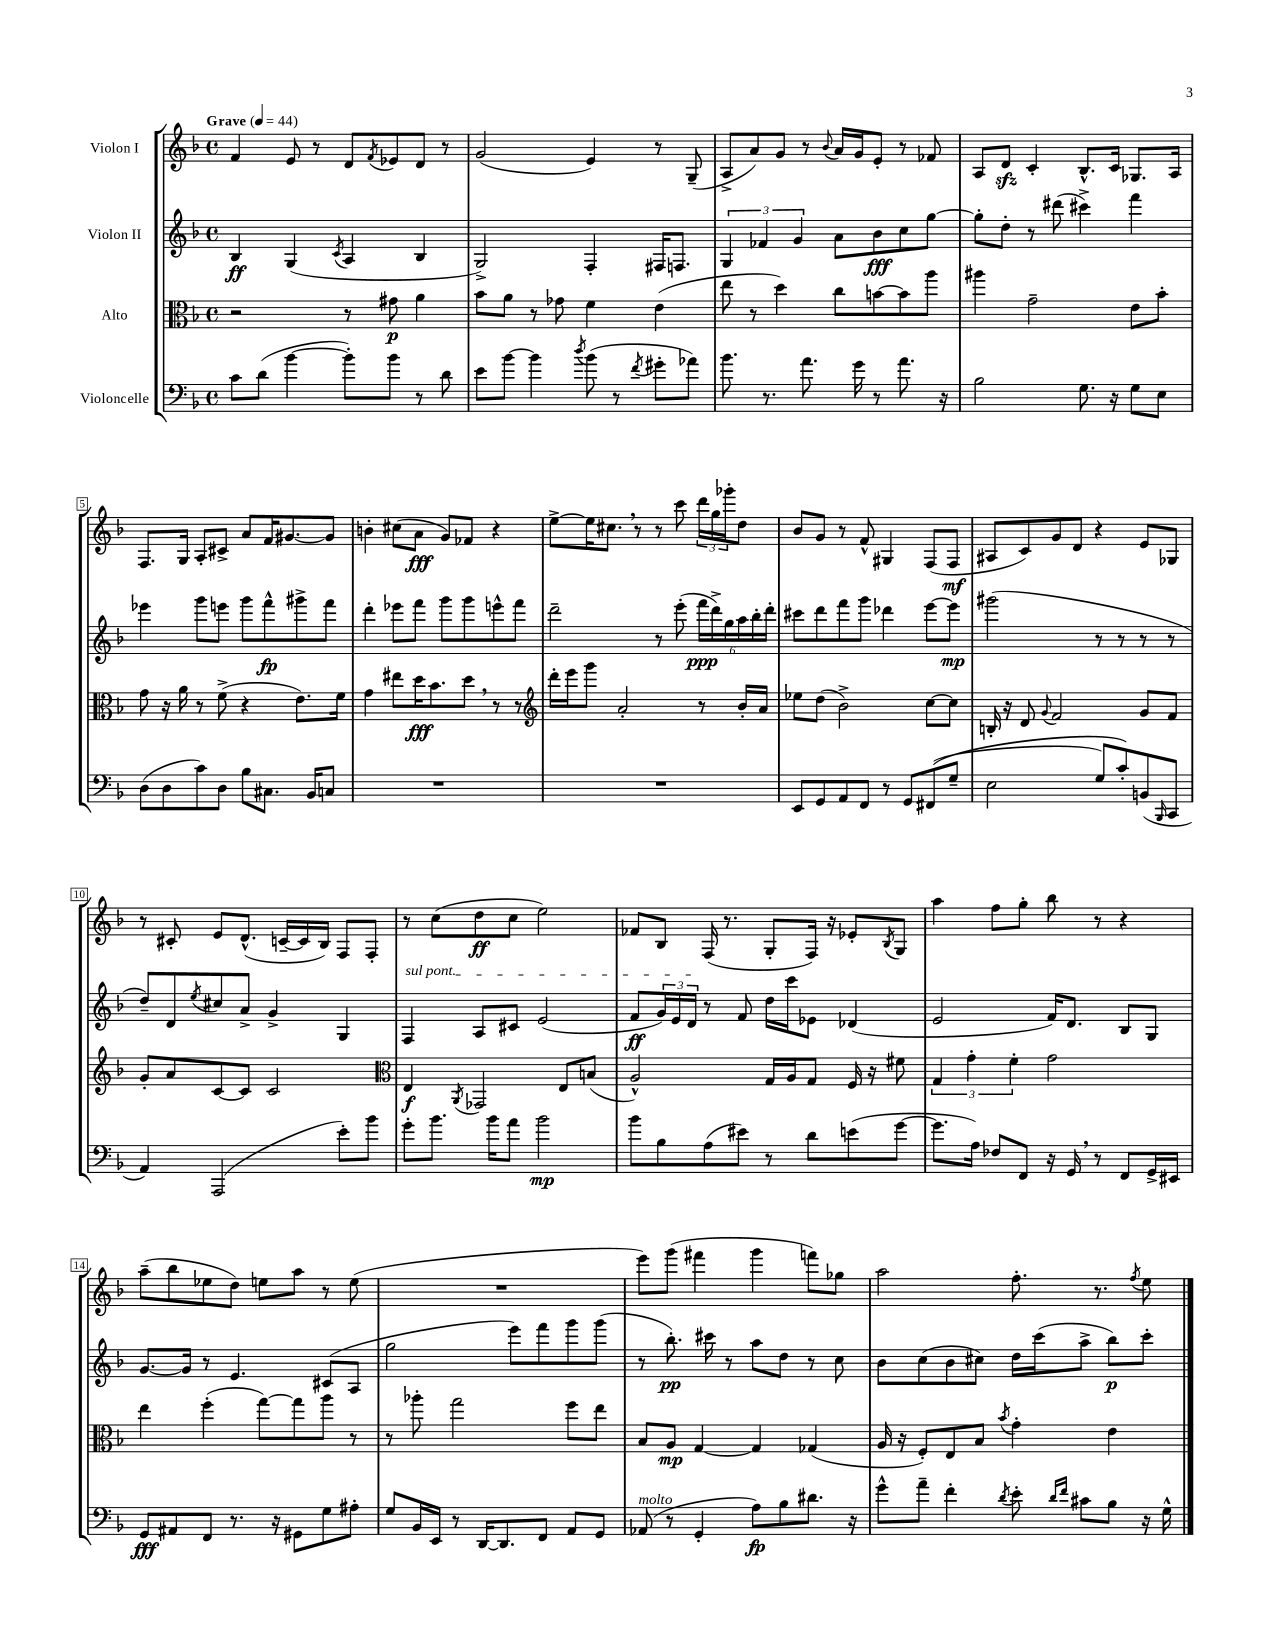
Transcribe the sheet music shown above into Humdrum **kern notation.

**kern	**dynam	**kern	**dynam	**kern	**dynam	**kern	**dynam
*part4	*part4	*part3	*part3	*part2	*part2	*part1	*part1
*staff4	*staff4	*staff3	*staff3	*staff2	*staff2	*staff1	*staff1
*I"Violoncelle	*	*I"Alto	*	*I"Violon II	*	*I"Violon I	*
*clefF4	*	*clefC3	*	*clefG2	*	*clefG2	*
*k[b-]	*	*k[b-]	*	*k[b-]	*	*k[b-]	*
*M4/4	*	*M4/4	*	*M4/4	*	*M4/4	*
*met(c)	*	*met(c)	*	*met(c)	*	*met(c)	*
*MM44	*	*MM44	*	*MM44	*	*MM44	*
=1	=1	=1	=1	=1	=1	=1	=1
!	!	!	!	!	!	!LO:TX:a:B:t=Grave	!
8c\L	.	2r	.	4B-/	ff	4f/	.
(8d\J	.	.	.	.	.	.	.
[4b-\	.	.	.	(4G/	.	8e/	.
.	.	.	.	.	.	8r	.
.	.	.	.	8qc/	.	.	.
8b-'\L])	.	8r	.	4A/	.	8d/L	.
.	.	.	.	.	.	8qf/	.
8b-\J	.	8g#X\	p	.	.	8e-X/	.
8r	.	4a\	.	4B-/	.	8d/J	.
8d\	.	.	.	.	.	8r	.
=2	=2	=2	=2	=2	=2	=2	=2
8e\L	.	8b-\L	.	2G^/)	.	(2g/	.
[8b-\J	.	8a\J	.	.	.	.	.
4b-\]	.	8r	.	.	.	.	.
.	.	8g-X\	.	.	.	.	.
8qdd/	.	.	.	.	.	.	.
(8b-\	.	4f\	.	4F'/	.	4e/)	.
8r	.	.	.	.	.	.	.
8qf/	.	.	.	.	.	.	.
8g#X'\L	.	(4e\	.	16F#X/KL	.	8r	.
.	.	.	.	8.Fn/J	.	.	.
8a-X\J)	.	.	.	.	.	(8G~/	.
=3	=3	=3	=3	=3	=3	=3	=3
8.b-\	.	8ee\	.	6G/	.	8A^/L	.
.	.	8r	.	.	.	8a/)	.
.	.	.	.	6f-X/	.	.	.
8.r	.	.	.	.	.	.	.
.	.	4dd\)	.	.	.	8g/J	.
.	.	.	.	6g/	.	.	.
8.a\	.	.	.	.	.	8r	.
.	.	.	.	.	.	8qqb-/	.
.	.	8cc\L	.	8a\L	.	16a/LL	.
16g\	.	.	.	.	.	16g/J	.
8r	.	[8bn\	.	8b-\	fff	8e'/J	.
8.a\	.	8b\]	.	8cc\	.	8r	.
.	.	8aa\J	.	[8gg\J	.	8f-X/	.
16r	.	.	.	.	.	.	.
=4	=4	=4	=4	=4	=4	=4	=4
2B-\	.	4aa#X\	.	8gg'\L]	.	8A/L	.
.	.	.	.	8dd'\J	.	8dzz/J	.
.	.	2g~\	.	8r	.	4c'/	.
.	.	.	.	(8ddd#X\	.	.	.
8.G\	.	.	.	4ccc#X^\)	.	8.B-^^/L	.
16r	.	.	.	.	.	16c/Jk	.
8G\L	.	8e\L	.	4fff\	.	8.G-X/L	.
8E\J	.	8b-'\J	.	.	.	.	.
.	.	.	.	.	.	16A/Jk	.
!!LO:LB:g=z
=5	=5	=5	=5	=5	=5	=5	=5
(8D\L	.	8g\	.	4eee-X\	.	8.F/L	.
8D\	.	16r	.	.	.	.	.
.	.	16a\	.	.	.	16G/Jk	.
8c\)	.	8r	.	8ggg\L	.	8A'/L	.
8D\J	.	(8f^\	.	8eeen\J	.	8c#X^/J	.
8B-\L	.	4r	.	8ggg\L	.	8a/L	.
8.C#X\J	.	.	.	8fff^^\	fp	16f/K	.
.	.	.	.	.	.	[8.g#X/	.
.	.	8.e\L)	.	8ggg#X^\	.	.	.
16BB-/KL	.	.	.	.	.	.	.
8Cn/J	.	.	.	8fff\J	.	8g#/J]	.
.	.	16f\Jk	.	.	.	.	.
=6	=6	=6	=6	=6	=6	=6	=6
1r	.	4g\	.	4ddd'\	.	4bn'\	.
.	.	8ee#X\L	.	8eee-X\L	.	(8cc#X\L	.
.	.	16dd\K	fff	8fff\J	.	8a\J	fff
.	.	8.b-\	.	.	.	.	.
.	.	.	.	8ggg\L	.	8g/L)	.
.	.	8dd,\J	.	8ggg\	.	8f-X/J	.
.	.	8r	.	8eeen^^\	.	4r	.
.	.	8r	.	8fff\J	.	.	.
=7	=7	=7	=7	=7	=7	=7	=7
*	*	*clefG2	*	*	*	*	*
1r	.	16ddd'\LL	.	2ddd~\	.	[8ee^\L	.
.	.	16eee\J	.	.	.	.	.
.	.	8ggg\J	.	.	.	16ee\K]	.
.	.	.	.	.	.	8.cc#X,\J	.
.	.	2a'/	.	.	.	.	.
.	.	.	.	.	.	8r	.
.	.	.	.	8r	.	8r	.
.	.	.	.	(8eee'\	.	8ccc\	.
.	.	8r	.	24fff\LL	ppp	24ddd\LL	.
.	.	.	.	24ddd^\)	.	24gg\	.
.	.	.	.	24gg\	.	24ggg-X'\J	.
.	.	16b-'/LL	.	24aa\	.	8dd\J	.
.	.	.	.	24bb-'\	.	.	.
.	.	16a/JJ	.	.	.	.	.
.	.	.	.	24ddd'\JJ	.	.	.
=8	=8	=8	=8	=8	=8	=8	=8
8EE/L	.	8ee-X\L	.	8ccc#X\L	.	8b-/L	.
8GG/	.	(8dd\J	.	8ddd\	.	8g/J	.
8AA/	.	2b-^\)	.	8fff\	.	8r	.
8FF/J	.	.	.	8ggg\J	.	8f^^/	.
8r	.	.	.	4ddd-X\	.	4G#X/	.
8GG/L	.	.	.	.	.	.	.
((8FF#X/	.	[8cc\L	.	[8eee\L	.	(8F/L	.
8G~/J	.	8cc\J]	.	8eee\J]	mp	8F/J	mf
=9	=9	=9	=9	=9	=9	=9	=9
2E\	.	16Bn'/	.	(2ggg#X\	.	8A#X/L	.
.	.	16r	.	.	.	.	.
.	.	8d/	.	.	.	8c/)	.
.	.	8qqg/	.	.	.	.	.
.	.	2f/	.	.	.	8g/	.
.	.	.	.	.	.	8d/J	.
8G/L)	.	.	.	8r	.	4r	.
8c'/)	.	.	.	8r	.	.	.
(8BBn/	.	8g/L	.	8r	.	8e/L	.
16qqBBB-/	.	.	.	.	.	.	.
8CC/J	.	8f/J	.	8r	.	8G-X/J	.
!!LO:LB:g=z
=10	=10	=10	=10	=10	=10	=10	=10
4AA/)	.	8g'/L	.	8dd~/L)	.	8r	.
.	.	8a/	.	8d/	.	8c#X'/	.
.	.	.	.	8qee/	.	.	.
(2AAA/	.	[8c/	.	8cc#X/	.	8e/L	.
.	.	8c/J]	.	8a^/J	.	(8.d^^/J	.
.	.	2c/	.	4g^/	.	.	.
.	.	.	.	.	.	[16cn~/LL	.
.	.	.	.	.	.	16c/]	.
.	.	.	.	.	.	16B-/JJ)	.
8e'\L)	.	.	.	4G/	.	8F/L	.
8b-\J	.	.	.	.	.	8F'/J	.
=11	=11	=11	=11	=11	=11	=11	=11
*	*	*clefC3	*	*	*	*	*
!	!	!	!	!LO:TX:a:i:t=sul pont.	!	!	!
8g'\L	.	4E/	f	4F/	.	8r	.
8.b-\J	.	.	.	.	.	(8cc\L	.
.	.	8qAA/	.	.	.	.	.
.	.	2GG-X/	.	8A/L	.	8dd\	ff
16b-\KL	.	.	.	.	.	.	.
8a\J	.	.	.	8c#X/J	.	8cc\J	.
2b-\	mp	.	.	(2e/	.	2ee\)	.
.	.	8E/L	.	.	.	.	.
.	.	(8Bn/J	.	.	.	.	.
=12	=12	=12	=12	=12	=12	=12	=12
8b-\L	.	2A^^/)	.	8f/L	ff	8f-X/L	.
8B-\	.	.	.	24g/L)	.	8B-/J	.
.	.	.	.	24e/	.	.	.
.	.	.	.	24d/JJ	.	.	.
(8A\	.	.	.	8r	.	(16F/	.
.	.	.	.	.	.	8.r	.
8e#X\J)	.	.	.	8f/	.	.	.
8r	.	16G/LL	.	16dd\LL	.	8G'/L	.
.	.	16A/J	.	16ccc\J	.	.	.
8d\L	.	8G/J	.	8e-X\J	.	16F/Jk)	.
.	.	.	.	.	.	16r	.
(8en\	.	16F/	.	(4d-X/	.	8e-X'/L	.
.	.	16r	.	.	.	.	.
.	.	.	.	.	.	8qB-/	.
[8g\J	.	8f#X\	.	.	.	8G/J	.
=13	=13	=13	=13	=13	=13	=13	=13
8.g\L]	.	6G/	.	2e/	.	4aa\	.
.	.	6g'\	.	.	.	.	.
16A\Jk)	.	.	.	.	.	.	.
8F-X/L	.	.	.	.	.	8ff\L	.
.	.	6f'\	.	.	.	.	.
8FF/J	.	.	.	.	.	8gg'\J	.
16r	.	2g\	.	16f/KL)	.	8bb-\	.
16GG,/	.	.	.	8.d/J	.	.	.
8r	.	.	.	.	.	8r	.
8FF/L	.	.	.	8B-/L	.	4r	.
16GG^/L	.	.	.	8G/J	.	.	.
16EE#X/JJ	.	.	.	.	.	.	.
!!LO:LB:g=z
=14	=14	=14	=14	=14	=14	=14	=14
8GG/L	fff	4ee\	.	[8.g/L	.	(8aa~\L	.
8AA#X/	.	.	.	.	.	8bb-\	.
.	.	.	.	16g/Jk]	.	.	.
8FF/J	.	(4ff'\	.	8r	.	8ee-X\	.
8.r	.	.	.	4.e/	.	8dd\J)	.
.	.	[8gg\L)	.	.	.	8een\L	.
16r	.	.	.	.	.	.	.
8GG#X\L	.	8gg\]	.	.	.	8aa\J	.
8G\	.	8aa\J	.	(8c#X/L	.	8r	.
8A#X'\J	.	8r	.	8A/J	.	(8ee\	.
=15	=15	=15	=15	=15	=15	=15	=15
8G/L	.	8r	.	2gg\	.	1r	.
16BB-/L	.	8aa-X'\	.	.	.	.	.
16EE/JJ	.	.	.	.	.	.	.
8r	.	2gg\	.	.	.	.	.
[16DD/KL	.	.	.	.	.	.	.
8.DD/]	.	.	.	.	.	.	.
.	.	.	.	8eee\L)	.	.	.
8FF/J	.	.	.	8fff\	.	.	.
8AA/L	.	8ff\L	.	8ggg\	.	.	.
8GG/J	.	8ee\J	.	(8ggg\J	.	.	.
=16	=16	=16	=16	=16	=16	=16	=16
!LO:TX:a:i:t=molto	!	!	!	!	!	!	!
(8AA-X/	.	8B-/L	.	8r	.	8eee\L)	.
8r	.	8A/J	mp	8.bb-'\)	pp	(8ggg\J	.
4GG'/	.	[4G/	.	.	.	4fff#X\	.
.	.	.	.	16ccc#X\	.	.	.
.	.	.	.	8r	.	.	.
8A\L)	fp	4G/]	.	8aa\L	.	4ggg\	.
8B-\	.	.	.	8dd\J	.	.	.
8.d#X\J	.	(4G-X/	.	8r	.	8fffn\L)	.
.	.	.	.	8cc\	.	8gg-X\J	.
16r	.	.	.	.	.	.	.
=17	=17	=17	=17	=17	=17	=17	=17
8g^^\L	.	16A/	.	8b-\L	.	2aa\	.
.	.	16r	.	.	.	.	.
8a~\J	.	8F'/L)	.	(8cc\	.	.	.
4f'\	.	8E/	.	8b-\	.	.	.
.	.	8B-/J	.	8cc#X\J)	.	.	.
8qd/	.	8qb-/	.	.	.	.	.
8e'\	.	4g'\	.	16dd\LL	.	8.ff'\	.
.	.	.	.	(16ccc\J	.	.	.
16qqd/LL	.	.	.	.	.	.	.
16qqf/JJ	.	.	.	.	.	.	.
8c#X\L	.	.	.	8aa^\J	.	.	.
.	.	.	.	.	.	8.r	.
8B-\J	.	4e\	.	8bb-\L)	p	.	.
.	.	.	.	.	.	8qff/	.
16r	.	.	.	8ccc'\J	.	8ee\	.
16G^^\	.	.	.	.	.	.	.
==	==	==	==	==	==	==	==
*-	*-	*-	*-	*-	*-	*-	*-
